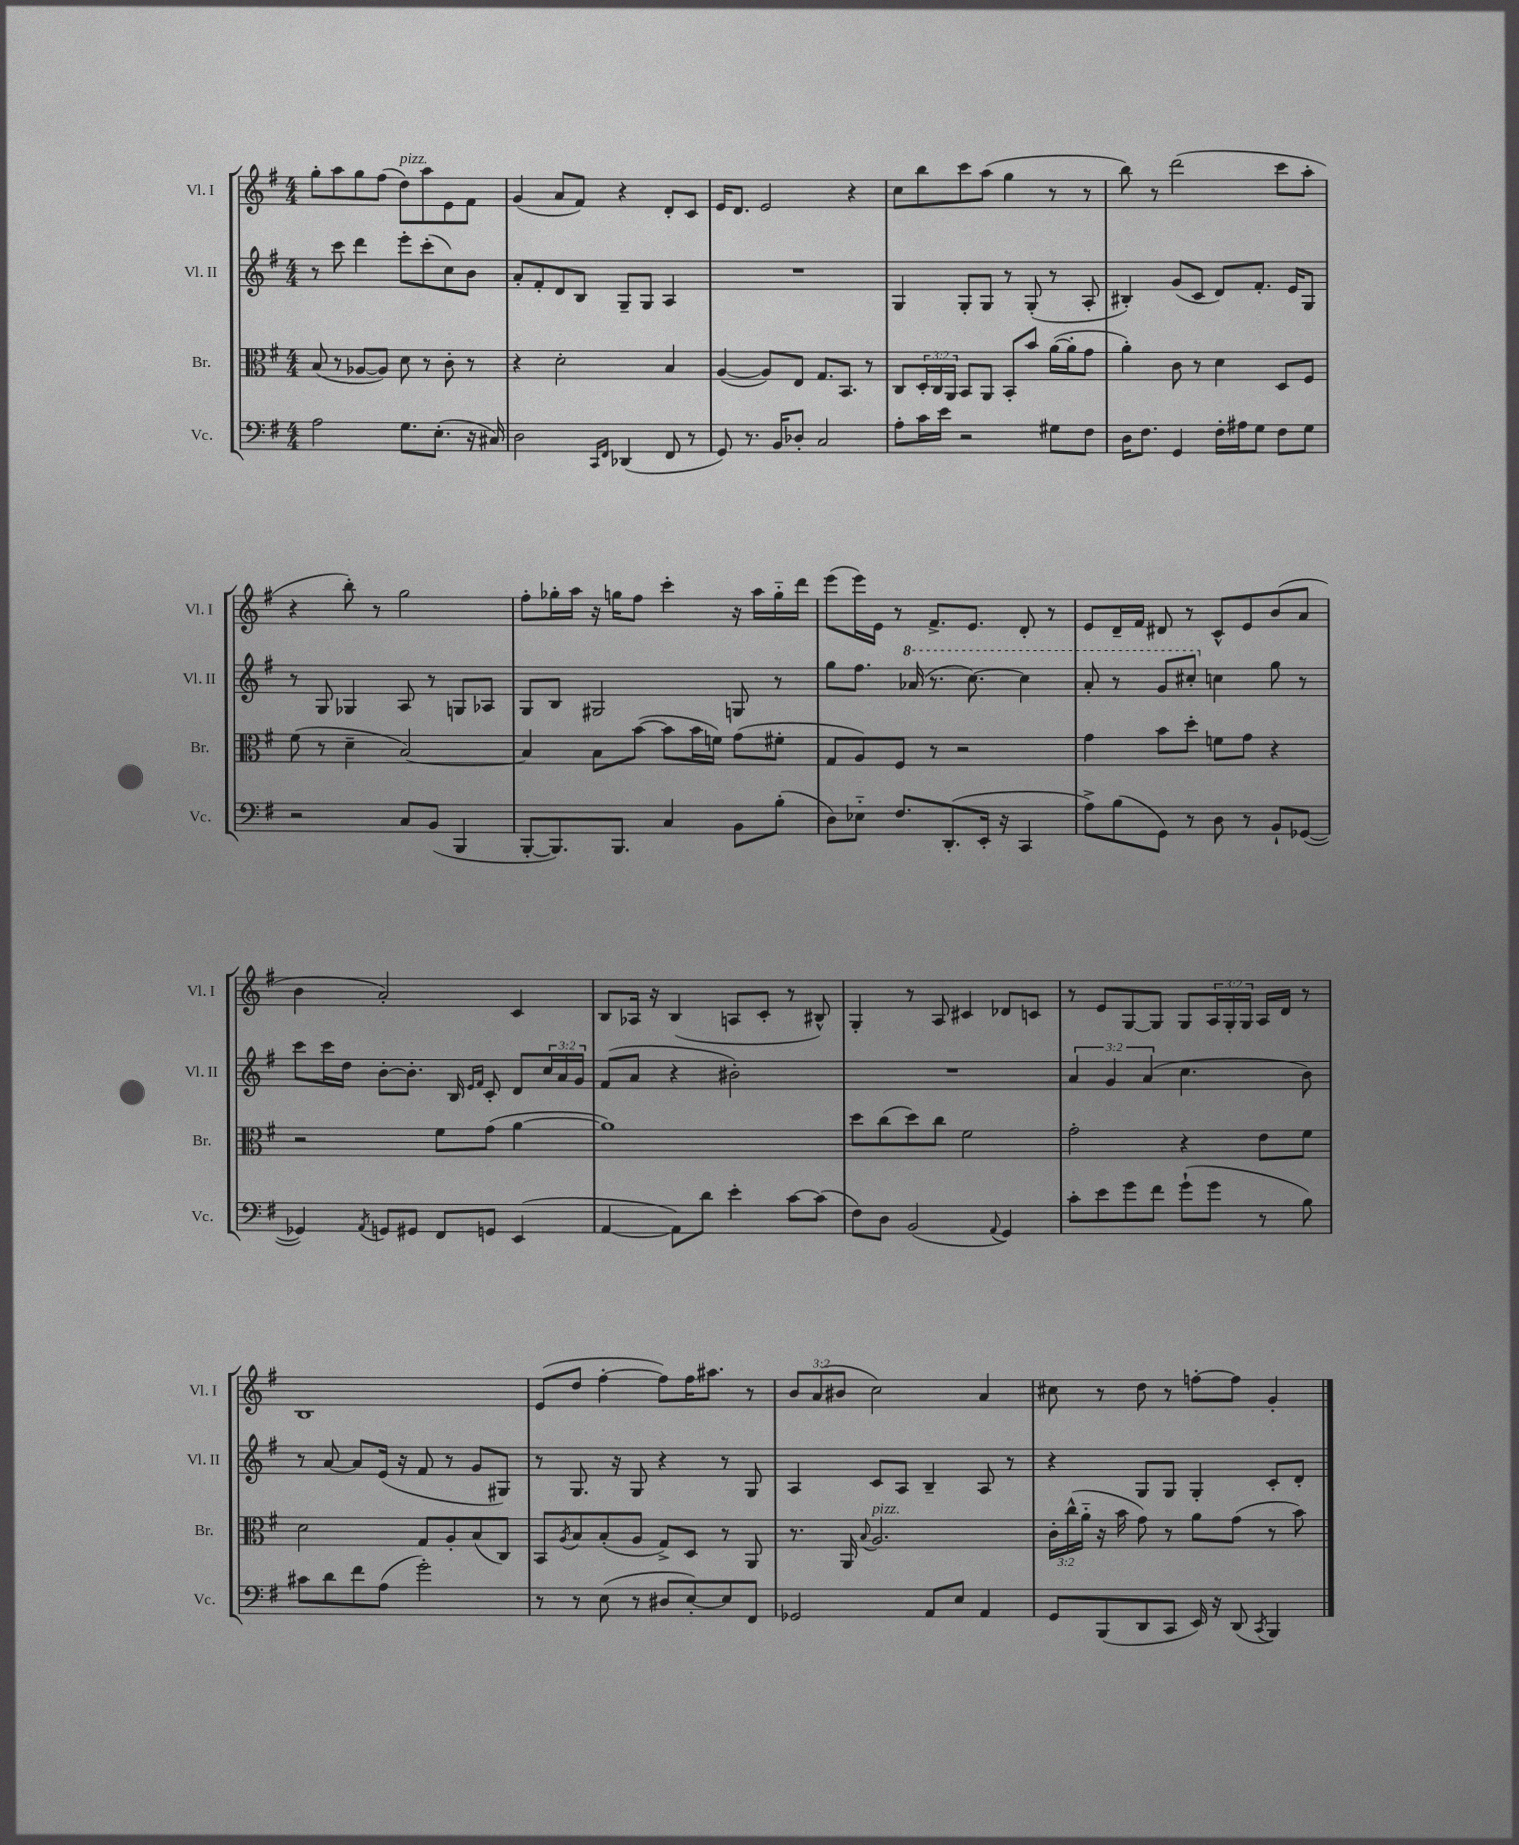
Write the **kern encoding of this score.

**kern	**kern	**kern	**kern
*staff4	*staff3	*staff2	*staff1
*clefF4	*clefC3	*clefG2	*clefG2
*k[f#]	*k[f#]	*k[f#]	*k[f#]
*M4/4	*M4/4	*M4/4	*M4/4
2A	(8B	8r	8gg'
.	8r	8ccc	8aa
.	[8A-	4ddd	8gg
.	8A-])	.	(8ff#
8.G	8d	8eee'	8dd)
.	8r	(8ccc'	8aa
(8.E'	.	.	.
.	8c'	8cc)	8e
16r	8r	8b	8f#
16C#)	.	.	.
=	=	=	=
2D	4r	8a'	(4g
.	.	8f#'	.
.	2d'	8d	8a
.	.	8B	8f#)
16qqCC	.	.	.
16qqFF#	.	.	.
(4DD-	.	8G~	4r
.	.	8G	.
8FF#	4B	4A	8d'
8r	.	.	8c
=	=	=	=
8GG)	([4A	1r	16e
.	.	.	8.d
8.r	.	.	.
.	8A])	.	2e
16BB	.	.	.
8D-'	8E	.	.
2C	8.G	.	.
.	8.BB	.	.
.	.	.	4r
.	8r	.	.
=	=	=	=
8A'	8C	4G	8cc
16c	24D'	.	8bb
.	24C	.	.
16e	.	.	.
.	24AA	.	.
2r	8BB	8G'	8ccc
.	8AA	8G	(8aa
.	8BB'	8r	4gg
.	8b	(8G'	.
8G#	([16a	8r	8r
.	16a']	.	.
8F#	8g	8A'	8r
=	=	=	=
16D	4a')	4B#')	8bb)
8.F#	.	.	.
.	.	.	8r
4GG	8c	(8g	(2ddd
.	8r	8c	.
16F#'	4d	8d)	.
16A#	.	.	.
8G	.	8.f#'	.
8F#	8D	.	8ccc
.	.	16e	.
8G	8F#	8G	8aa'
=	=	=	=
2r	(8f#	8r	4r
.	8r	8G	.
.	4d~	4G-	8bb')
.	.	.	8r
8C	[2B)	8A	2gg
(8BB	.	8r	.
4BBB	.	8G	.
.	.	8A-	.
=	=	=	=
[8BBB'	4B]	8G	8ff#'
8.BBB])	.	8B	16gg-'
.	.	.	16aa
.	8B	2G#	16r
8.BBB	.	.	16gg
.	([8b	.	8ff#
4C	8b]	.	4ccc'
.	16b	.	.
.	16f)	.	.
8BB	(8g	8G	16r
.	.	.	16aa
(8B'	8f#'	8r	16gg'~
.	.	.	16ddd
=	=	=	=
8D)	8G	8gg	(8eee
8E-'~	8A)	8.ff#	16eee)
.	.	.	16e
8.F#	8F#	.	8r
.	.	(16aa-	.
.	8r	8.r	8.f#^
(8.DD'	.	.	.
.	2r	.	.
.	.	[8.ccc)	8.e
16EE'	.	.	.
16r	.	.	.
4CC	.	4ccc]	8d'
.	.	.	8r
=	=	=	=
8A^)	4g	8aa'	8e
(8B	.	8r	16d~
.	.	.	16f#
8GG)	8b	8gg	8d#
8r	8dd'	8ccc#'	8r
8D	8f	4cc	8c^^
8r	8g	.	8e
8BB`	4r	8gg	(8b
([8GG-	.	8r	8a
=	=	=	=
4GG-])	2r	8ccc	4b
.	.	16ccc	.
.	.	16dd	.
8qAA	.	.	.
8GG	.	[8b'	2a')
8GG#	.	8.b']	.
8FF#	8f#	.	.
.	.	16B	.
.	.	16qqe	.
.	.	16qqf#	.
8GG	(8g	8c'	.
(4EE	[4a	8d	4c
.	.	24cc	.
.	.	24a	.
.	.	24g	.
=	=	=	=
[4AA	1a])	(8f#	8B
.	.	8a	16A-
.	.	.	16r
8AA])	.	4r	(4B
8d	.	.	.
4e'	.	2b#')	8A
.	.	.	8c'
[8c	.	.	8r
(8c]	.	.	8B#^^)
=	=	=	=
8F#)	8dd	1r	4G'
8D	(8cc	.	.
(2BB	8dd)	.	8r
.	8cc	.	8A
.	2f#	.	4c#
8qqAA	.	.	.
4GG)	.	.	8d-
.	.	.	8c
=	=	=	=
8c'	2g'	6a	8r
8e	.	.	8e
.	.	6g	.
8g	.	.	[8G
.	.	(6a	.
8f#	.	.	8G]
(8g`	4r	4.cc	8G
8g	.	.	24A
.	.	.	24G'
.	.	.	24G
8r	8e	.	16A
.	.	.	16d
8B)	8f#	8b)	8r
=	=	=	=
8c#	2d	8r	1B
8d	.	[8a	.
8f#	.	8a]	.
(8A	.	(16e	.
.	.	16r	.
2g')	8G	8f#	.
.	8A'	8r	.
.	(8B	8g	.
.	8C)	8G#)	.
=	=	=	=
8r	8BB	8r	(8e
.	8qA	.	.
8r	8B	8.G	8dd
(8E	(8B'	.	[4ff#'
.	.	16r	.
8r	8A	8G	.
8D#	8G^)	4r	8ff#])
[8E')	8D	.	16ff#
.	.	.	8.aa#
8E]	8r	8r	.
8FF#	8AA	8G	8r
=	=	=	=
2GG-	8.r	4A	12b
.	.	.	(12a
.	.	.	12b#
.	16AA	.	.
.	8qqB	.	.
.	2.A	8c	2cc)
.	.	8A	.
8AA	.	4B~	.
8E	.	.	.
4AA	.	8A	4a
.	.	8r	.
=	=	=	=
8GG	24c'	4r	8cc#
.	(24cc^^	.	.
.	24a'~	.	.
(8BBB	16r	.	8r
.	16b	.	.
8DD	8g)	8G	8dd
8CC	8r	8G	8r
16EE)	8a	4G'	[8ff'
16r	.	.	.
(8DD	(8g	.	8ff]
8qCC	.	.	.
4BBB)	8r	8c'	4g'
.	8b)	8d'	.
==	==	==	==
*-	*-	*-	*-
